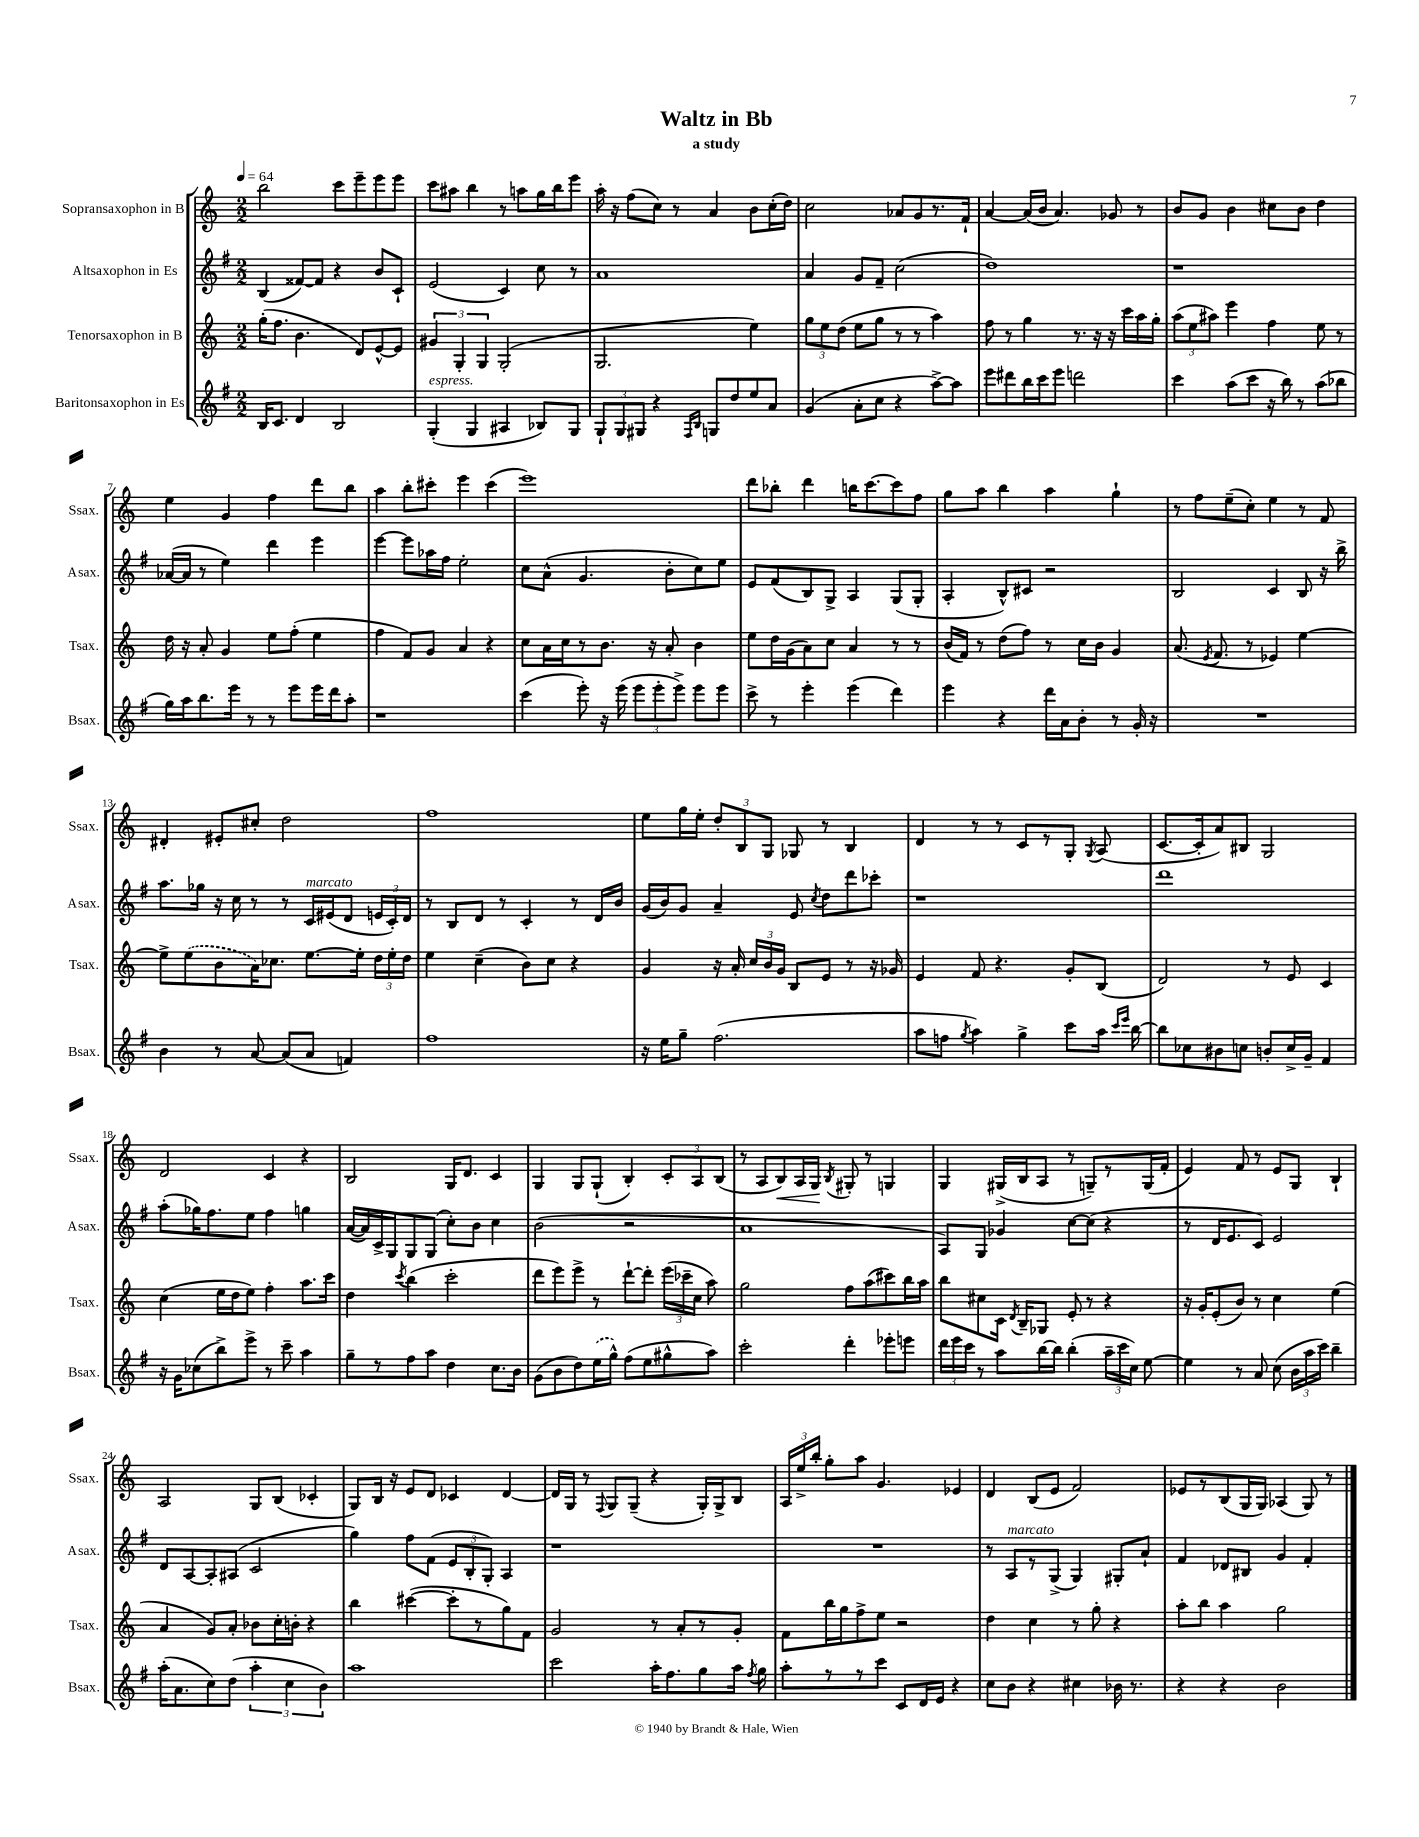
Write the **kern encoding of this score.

**kern	**kern	**kern	**kern
*staff4	*staff3	*staff2	*staff1
*clefG2	*clefG2	*clefG2	*clefG2
*k[f#]	*k[]	*k[f#]	*k[]
*M2/2	*M2/2	*M2/2	*M2/2
*MM64	*MM64	*MM64	*MM64
16B	(16gg'	(4B	2bb
8.c	8.ff	.	.
4d	4.b	[8f##)	.
.	.	8f##]	.
2B	.	4r	8ccc
.	8d)	.	8eee~
.	[8e^^	8b	8eee
.	8e]	8c`	8eee
=	=	=	=
(4G'	6g#	(2e	8ccc
.	.	.	8aa#
.	6G'	.	.
4G	.	.	4bb
.	6G	.	.
4A#	(2G'	4c)	8r
.	.	.	8aa
8B-)	.	8cc	16gg
.	.	.	16bb
8G	.	8r	8eee
=	=	=	=
12G`	2.G	1a	16aa'
.	.	.	16r
12G	.	.	.
.	.	.	(8ff
12G#	.	.	.
4r	.	.	8cc)
.	.	.	8r
16qqF#	.	.	.
16qqB	.	.	.
8G	.	.	4a
8dd	.	.	.
8ee	4ee)	.	8b
8a	.	.	(16cc'
.	.	.	16dd)
=	=	=	=
(4g	12gg	4a	2cc
.	12ee	.	.
.	(12dd	.	.
8a'	8ee	8g	.
8cc	8gg	8f#~	.
4r	8r	(2cc	8a-
.	8r	.	8g
[8aa^)	4aa)	.	8.r
8aa]	.	.	.
.	.	.	16f`
=	=	=	=
8eee	8ff	1dd)	[4a
8ddd#	8r	.	.
16bb	4gg	.	(16a]
16ccc	.	.	16b
8eee	.	.	4.a)
2ddd	8.r	.	.
.	16r	.	.
.	16r	.	8g-
.	16ccc	.	.
.	16aa	.	8r
.	16gg'	.	.
=	=	=	=
4ccc	(12aa	1r	8b
.	12ee	.	.
.	.	.	8g
.	12aa#)	.	.
(8aa	4eee	.	4b
8ccc	.	.	.
16r	4ff	.	8cc#
16bb)	.	.	.
8r	.	.	8b
(8aa	8ee	.	4dd
8bb-	8r	.	.
=	=	=	=
16gg)	16dd	([16a-	4ee
16aa	16r	16a-]	.
8.bb	8a'	8r	.
.	4g	4ee)	4g
16eee	.	.	.
8r	.	.	.
8r	8ee	4ddd	4ff
8eee	(8ff'	.	.
16eee	4ee	4eee	8ddd
16ddd	.	.	.
8aa'	.	.	8bb
=	=	=	=
1r	4ff	[4eee	4aa
.	8f)	8eee]	8bb'
.	8g	16aa-	8ccc#'
.	.	16ff#	.
.	4a	2ee'	4eee
.	4r	.	(4ccc#
=	=	=	=
(4ccc	8cc	8cc	1eee)
.	16a	(8a^^	.
.	16cc	.	.
8eee')	8r	4.g	.
16r	8.b	.	.
(16eee	.	.	.
12eee	.	.	.
.	16r	.	.
12eee'	.	.	.
.	8a'	8b'	.
12eee^)	.	.	.
8eee	4b	8cc)	.
8eee	.	8ee	.
=	=	=	=
8ccc^	8ee	8e	8ddd
8r	16dd	(8f#	8bb-'
.	(16g	.	.
4eee'	8a)	8B)	4ddd
.	8cc	8G^	.
(4eee	4a	4A	16bb
.	.	.	[8.ccc
4ddd)	8r	(8G	8ccc]
.	8r	8G'	8ff
=	=	=	=
4eee	(16b	4A'	8gg
.	16f)	.	.
.	8r	.	8aa
4r	(8dd	8B^^)	4bb
.	8ff)	8c#	.
16ddd	8r	2r	4aa
16a	.	.	.
8b'	16cc	.	.
.	16b	.	.
8r	4g	.	4gg`
16g'	.	.	.
16r	.	.	.
=	=	=	=
1r	(8.a	2B	8r
.	.	.	8ff
.	8qe	.	.
.	8.f	.	.
.	.	.	(8ee~
.	8r	.	8cc')
.	4e-)	4c	4ee
.	[4ee	8B	8r
.	.	16r	8f
.	.	16bb^	.
=	=	=	=
4b	8ee^]	8.aa	4d#'
.	(8ee	.	.
.	.	16gg-	.
8r	8b	16r	8e#'
.	.	16cc	.
[8a	16a)	8r	8cc#'
.	8.cc-	.	.
(8a]	.	8r	2dd
8a	[8.ee	16c	.
.	.	(16e#	.
4f)	.	8d	.
.	16ee']	.	.
.	24dd	24e	.
.	24ee'	24c')	.
.	24dd	24d	.
=	=	=	=
1ff#	4ee	8r	1ff
.	.	8B	.
.	(4cc~	8d	.
.	.	8r	.
.	8b)	4c'	.
.	8cc	.	.
.	4r	8r	.
.	.	16d	.
.	.	16b	.
=	=	=	=
16r	4g	(16g	8ee
16ee	.	16b)	.
8gg~	.	8g	16gg
.	.	.	16ee'
(2.ff#	16r	4a~	12dd'
.	16a'	.	.
.	.	.	12B
.	24cc	.	.
.	24b	.	12G
.	24g	.	.
.	8B	8e	8G-
.	.	8qcc	.
.	8e	8dd	8r
.	8r	8ddd	4B
.	16r	8ccc-'	.
.	16g-	.	.
=	=	=	=
8aa	4e	1r	4d
8ff	.	.	.
8qgg	.	.	.
4aa)	8f	.	8r
.	4.r	.	8r
4gg^	.	.	8c
.	.	.	8r
8ccc	8g'	.	8G'
.	.	.	8qG
16aa	(8B	.	(8A
16qqccc	.	.	.
16qqeee	.	.	.
[16bb	.	.	.
=	=	=	=
8bb]	2d)	1ddd	[8.c
8cc-	.	.	.
.	.	.	16c']
8b#	.	.	8a)
8cc	.	.	8B#
8b'	8r	.	2G
16cc^	8e	.	.
16g~	.	.	.
4f#	4c	.	.
=	=	=	=
16r	(4cc	(8aa'	2d
16g	.	.	.
(8cc-	.	16gg-)	.
.	.	8.ff#	.
8bb^)	16ee	.	.
.	16dd	.	.
8eee^	8ee)	8ee	.
8r	4ff'	4ff#	4c
8ccc~	.	.	.
4aa	8.aa	4gg	4r
.	16ccc	.	.
=	=	=	=
8gg~	4dd	([16a	2B
.	.	16a])	.
8r	.	16c^	.
.	.	16G	.
.	8qccc	.	.
8ff#	(4bb	8G	.
8aa	.	(8G	.
4dd	2ccc'	8cc')	16G
.	.	.	8.d
.	.	8b	.
8.cc	.	4cc	4c
16b	.	.	.
=	=	=	=
(8g	8ddd	(2b	4G
8b	8eee)	.	.
8dd)	8eee^	.	8G
(16ee	8r	.	(8G`
16gg^^)	.	.	.
(8ff#	[8ddd`	2r	4B')
8ee	8ddd']	.	.
8gg#^^	(24eee	.	12c'
.	24ccc-~	.	.
.	24cc	.	12A
8aa)	8aa)	.	.
.	.	.	(12B
=	=	=	=
2ccc'	2gg	1a	8r
.	.	.	8A
.	.	.	8B)
.	.	.	16A
.	.	.	16G
.	.	.	8qB
4ddd'	8ff	.	8G#'
.	(8aa	.	8r
8eee-'	8ccc#)	.	4G
8eee	16bb	.	.
.	16aa	.	.
=	=	=	=
24ddd	8bb	8A)	4G
24eee	.	.	.
24ccc	.	.	.
8r	8cc#	8G	.
8aa	16c	4g-	(16G#^
.	8qd	.	.
.	16B~	.	16B
[16bb	8G-	.	8A
16bb]	.	.	.
(4bb'	8e'	[8cc	8r
.	8r	(8cc]	8G~)
24aa~	4r	4r	8r
24ccc	.	.	.
24cc)	.	.	.
[8ee	.	.	(16G
.	.	.	16f'
=	=	=	=
4ee]	16r	8r	4e)
.	16g'	.	.
.	(8e'	16d	.
.	.	8.e	.
8r	8b)	.	8f
8a	8r	8c)	8r
(8cc	4cc	2e	8e
24b	.	.	8G
24aa	.	.	.
24ccc)	.	.	.
4bb~	(4ee	.	4B`
=	=	=	=
(16aa'	4a	8d	2A
8.a	.	.	.
.	.	[8A	.
8cc)	8g)	8A']	.
(8dd	8a'	(8A#	.
6aa'	8b-	2c	8G
.	16cc'	.	(8B
6cc	.	.	.
.	16b'	.	.
.	4r	.	4c-'
6b)	.	.	.
=	=	=	=
1aa	4bb	4gg)	8G)
.	.	.	16B
.	.	.	16r
.	([4ccc#	8ff#	8e
.	.	(8f#	8d
.	8ccc#']	12e	4c-
.	.	12B'	.
.	8r	.	.
.	.	12G')	.
.	8gg)	4A	[4d
.	8f	.	.
=	=	=	=
2ccc	2g	1r	16d]
.	.	.	16G
.	.	.	8r
.	.	.	8qqF
.	.	.	8G
.	.	.	(8G~
16aa'	8r	.	4r
8.ff#	.	.	.
.	8a'	.	.
8gg	8r	.	16G')
.	.	.	16G^
16aa	8g'	.	8B
8qff#	.	.	.
16gg	.	.	.
=	=	=	=
8aa'	8f	1r	24A
.	.	.	24ee^
.	.	.	24bb'
8r	16bb	.	8gg'
.	16gg	.	.
8r	8ff^	.	8aa
8ccc	8ee	.	4.g
8c	2r	.	.
16d	.	.	.
16e	.	.	.
4r	.	.	4e-
=	=	=	=
8cc	4dd	8r	4d
8b	.	8A	.
4r	4cc	8r	(8B
.	.	(8G^	8e
4cc#	8r	4G)	2f)
.	8gg'	.	.
16b-	4r	8G#'	.
8.r	.	.	.
.	.	8a`	.
=	=	=	=
4r	8aa'	4f#	8e-
.	8bb	.	8r
4r	4aa	8d-	(8B
.	.	8B#	16G
.	.	.	16G)
2b	2gg	4g	(4A-
.	.	4f#'	8G)
.	.	.	8r
==	==	==	==
*-	*-	*-	*-
